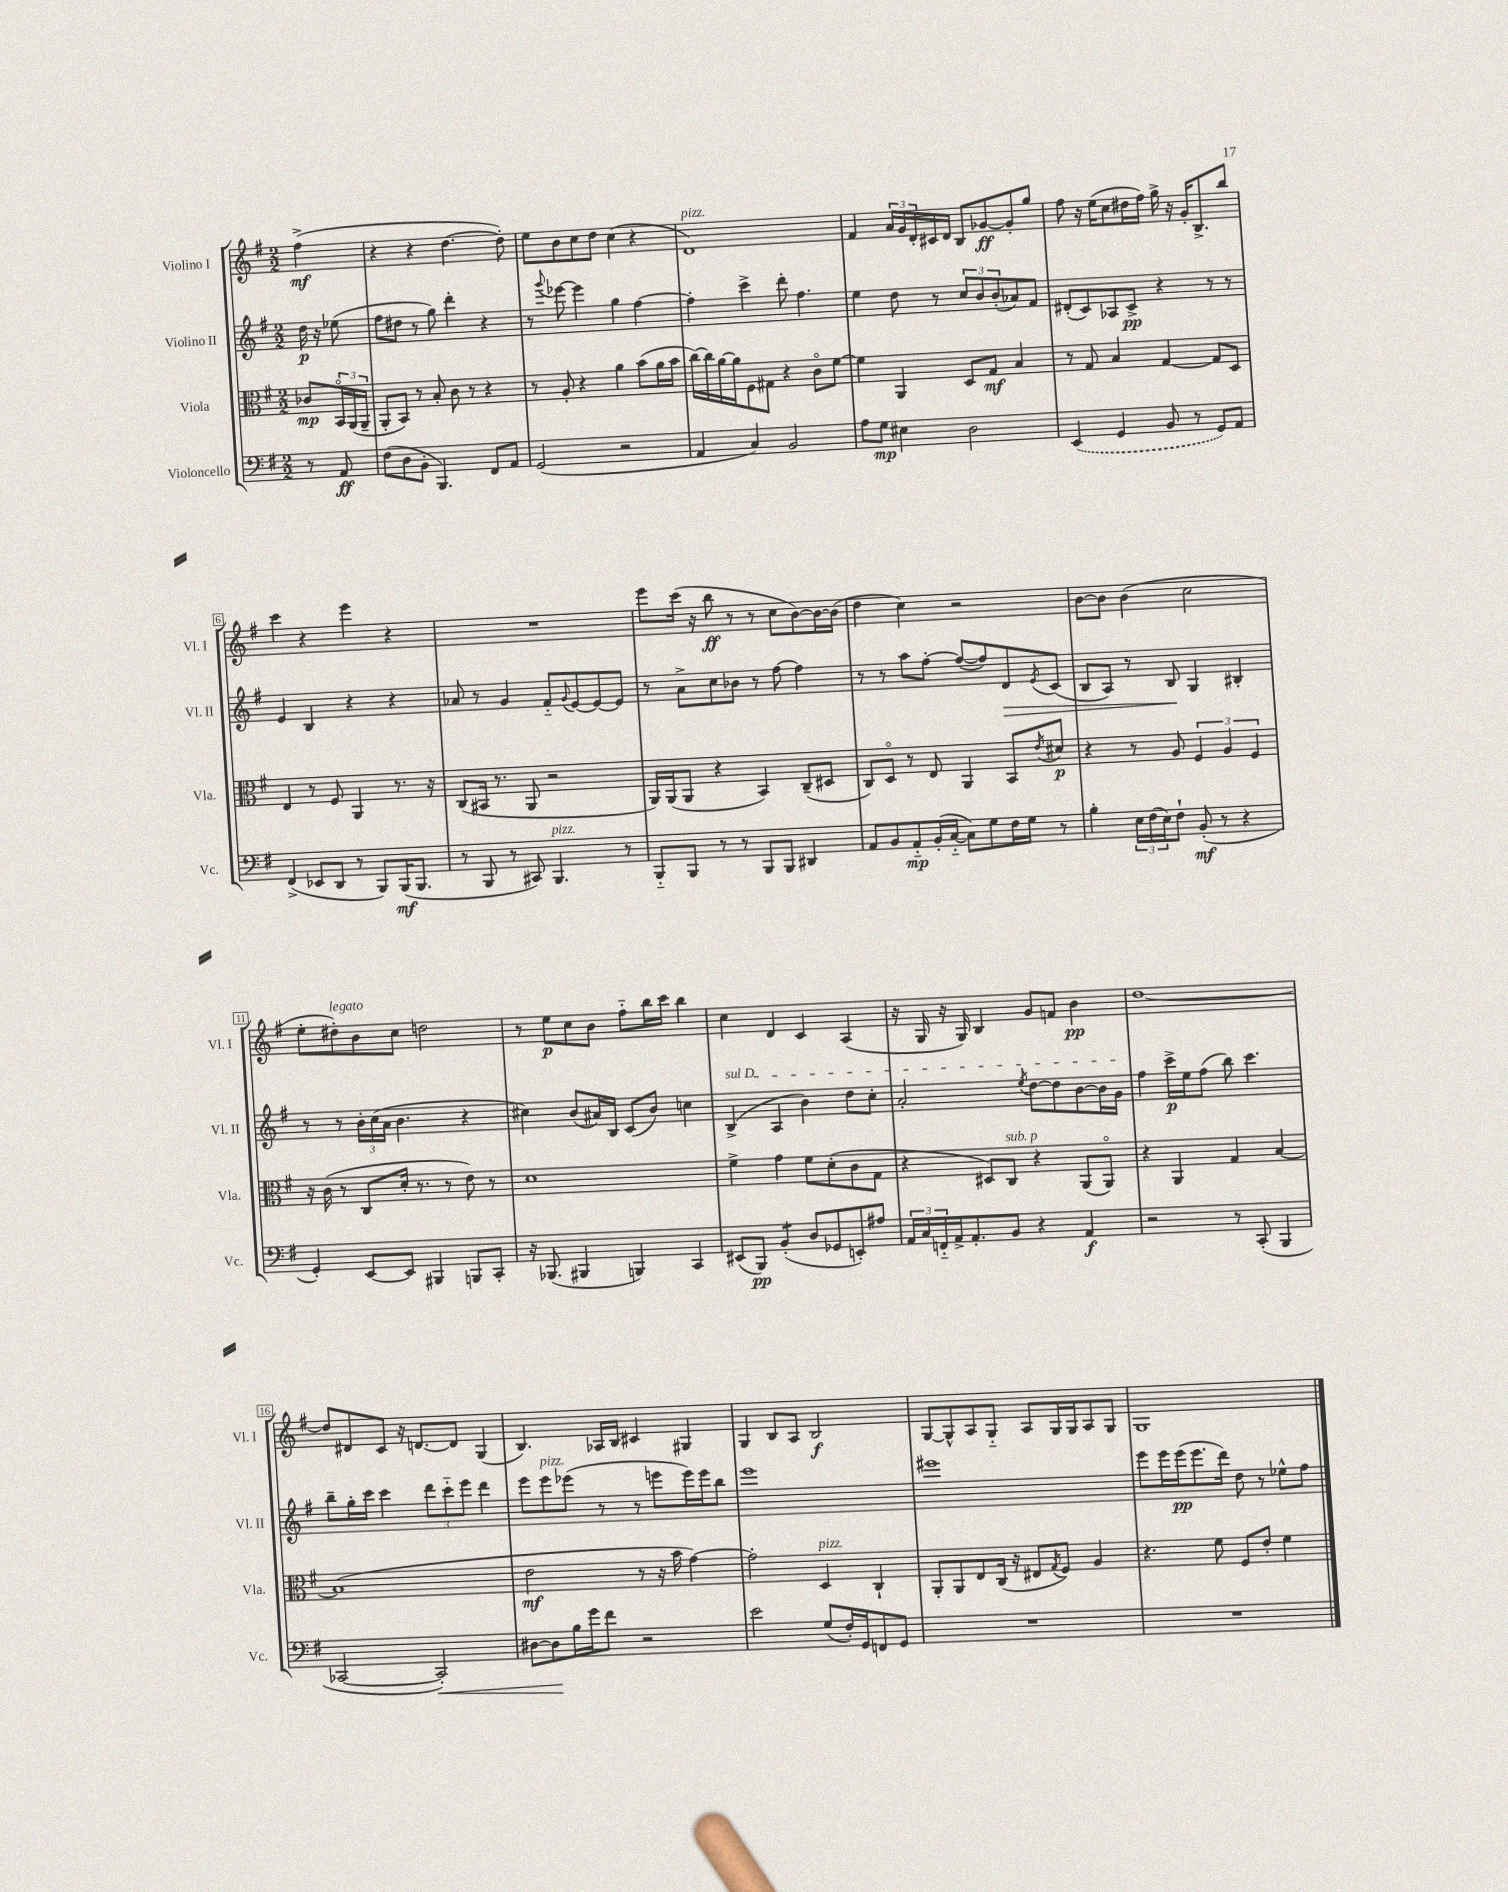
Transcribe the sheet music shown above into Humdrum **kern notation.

**kern	**kern	**kern	**kern
*staff4	*staff3	*staff2	*staff1
*clefF4	*clefC3	*clefG2	*clefG2
*k[f#]	*k[f#]	*k[f#]	*k[f#]
*M2/2	*M2/2	*M2/2	*M2/2
8r	8c-/L	16dd\	(4ff#^\
.	.	16r	.
8AA/	24BBo/L	(8ee-\	.
.	(24AA/	.	.
.	24AA~/JJ	.	.
=	=	=	=
(8F#\L	8AA'/L	8ff#\L	4r
8D\	8BB/J)	8dd#\J	.
8BB'\J	8r	8r	4r
4.BBB/)	8B'/	8gg\)	.
.	8c\	4ddd'\	[4.dd\
.	8r	.	.
8FF#/L	4r	4r	.
8AA/J	.	.	8dd'\])
=	=	=	=
(2GG/	8r	8r	8ee\L
.	.	8qqggg/	.
.	8A'/	[8eee-\	8b\
.	4r	4eee-\]	8cc\
.	.	.	8dd\J
2r	4a\	4gg\	(4cc\
.	(8b\L	[4ff#\	4r
.	16a\L	.	.
.	16b\JJ	.	.
=	=	=	=
4AA/	[16cc\LL)	4ff#'\]	1d)
.	16cc\]	.	.
.	[16a\	.	.
.	16a\]J	.	.
4C/)	8F#\	4ccc^\	.
.	8G#\J	.	.
2BB/	4r	8ddd'\	.
.	.	4.ff#\	.
.	8co\L	.	.
.	[8f#\J	.	.
=	=	=	=
8A\L	4f#\]	4ee\	4f#/
8G\J	.	.	.
4E#\	4AA/	8dd\	24a/LL
.	.	.	24g/
.	.	.	24d'/
.	.	8r	16c#/
.	.	.	16d/JJ
2D\	8D/L	12cc/L	8B/L
.	.	12b/	.
.	8G/J	.	[8g-/
.	.	(12b'/	.
.	4B/	8a-/)	8g-'/]
.	.	8f#/J	8gg/J
=	=	=	=
(4EE/	8r	(8d#'/L	8ff#\
.	8G/	8c/)	16r
.	.	.	(16ee\LK
4GG/	4B/	8A-/	8cc\
.	.	8c^/J	16dd#\L
.	.	.	16ff#\JJ)
8BB/	[4G/	4r	16gg^\
.	.	.	16r
8r	.	.	16g'/LK
.	.	.	8.B^/
8GG/L)	8G/]L	8r	.
8AA/J	8D/J	8r	8bb/J
=	=	=	=
(4FF#^/	4E/	4e/	4ccc\
8EE-/L	8r	4B/	4r
8DD/J	8F#/	.	.
8r	4AA/	4r	4eee\
8BBB/L)	.	.	.
(16BBB/K	8.r	4r	4r
8.BBB/J	.	.	.
.	16r	.	.
=	=	=	=
8r	(8C/L	8a-/	1r
8BBB/	16BB#/Jk	8r	.
.	8.r	.	.
8r	.	4g/	.
8CC#/)	8AA/	.	.
4.BBB/	2r	8f#'~/L	.
.	.	8qqg/	.
.	.	[8e/	.
.	.	8e/_	.
8r	.	8e/]J	.
=	=	=	=
8BBB'~/L	16AA/LL)	8r	8eee\L
.	(16AA/J	.	.
8BBB/J	8AA/J	8a^\L	(16ccc\Jk
.	.	.	16r
8r	4r	8cc\	8bb\
8r	.	8b-\J	8r
8BBB/L	4BB/)	8r	8r
8BBB/J	.	[8ff#\	8cc\L
4DD#/	(8C~/L	4ff#\]	[8b\)
.	8D#/J	.	16b\_L
.	.	.	(16b\]JJ
=	=	=	=
8AA/L	8C/L)	8r	4dd\
8BB/	8Do/J	8r	.
8AA'~/	8r	8aa\L	4cc\)
(16BB'/L	8E/	[8ff#'\J	.
[16C'~/JJ	.	.	.
8C\]L)	4AA/	(8ff#/_L	2r
8G\	.	8ff#/])	.
16F#\L	8BB/L	8d/	.
16G\JJ	.	.	.
.	8qe/	8qe/	.
8r	8d#/J	(8c/J	.
=	=	=	=
4B'\	4r	8B/L	[8b\L
.	.	8A/J)	8b\]J
24E\LL	8r	8r	(4b\
(24F#\	.	.	.
24E\J)	.	.	.
8F#`\J	8A/	8B/	.
(8BB'/	6F#/	4G/	2cc\
8r	.	.	.
.	6A/	.	.
4r	.	4B#'/	.
.	6F#/	.	.
=	=	=	=
4GG'/)	16r	8r	8ee'\L
.	(16c\	.	.
.	8r	8r	8dd#'\)
[8EE/L	8C/L	24b'\LL	8b\
.	.	(24cc\	.
.	.	24a\JJ	.
8EE/]J	16d'/Jk	4.b\	8cc\J
.	8.r	.	.
4BBB#/	.	.	2dd\
.	8r	.	.
8BBB/L	8e\)	4r	.
8CC'/J	8r	.	.
=	=	=	=
16r	1d	4cc#\)	8r
(8.BBB-/	.	.	.
.	.	.	8ee\L
4BBB#/	.	(8b/L	8cc\
.	.	16a#/L)	8b\J
.	.	16B/JJ	.
4BBB/)	.	(8c/L	8ff#'~\L
.	.	8b/J)	16bb\L
.	.	.	16ccc\JJ
4CC/	.	4cc\	4bb\
=	=	=	=
(8EE#/L	4f#^\	(4B^/	4cc\
8BBB/J)	.	.	.
(4BB'/	4g\	4A/	4d/
8D/L	8f#\L	4b\)	4c/
8GG-/	(8d'\	.	.
8EE'/)	8c\	8dd\L	(4A/
8A#/J	8G\J	8cc'\J	.
=	=	=	=
24AA/LL	4r	2a'/	16r
24C/	.	.	.
.	.	.	16G/
24FF'~/	.	.	.
16AA^/J	.	.	16r
8.AA'/	.	.	16G/)
.	8D#/L)	.	4B/
8BB/J	8C/J	.	.
.	.	8qee/	.
4r	4r	[8dd\L	8g/L
.	.	8dd\]	8f/J
4AA/	(8AA/L	[8b\	4b\
.	8AAo/J)	16b\]L	.
.	.	16g\JJ	.
=	=	=	=
2r	4r	4ff#\	[1dd
.	4AA/	16ccc^\LL	.
.	.	16ee\J	.
.	.	(8ff#\J	.
8r	4G/	8bb\)	.
(8CC'/	.	4.ccc\	.
4BBB/	[4B/	.	.
=	=	=	=
[2CC-/	(1B]	8bb~\L	8dd/]L
.	.	16gg'\L	8d#/
.	.	16ccc\JJ	.
.	.	4ccc\	8c/J
.	.	.	16r
.	.	.	[8.d/L
2CC-'/])	.	12ddd\L	.
.	.	12ccc'~\	.
.	.	.	8d/]J
.	.	12eee\J	.
.	.	4ddd\	(4G/
=	=	=	=
[8D#\L	2e\	8eee\L	4.B/)
8D#\]	.	8eee\	.
16B\L	.	(8eee-\J	.
16g\J	.	.	.
8f#\J	.	8r	16A-/LL
.	.	.	16B/JJ
2r	8r	8r	4c#/
.	16r	8eee\L	.
.	16b\	.	.
.	[4g\)	16eee\L)	4G#/
.	.	16eee\J	.
.	.	8bb\J	.
=	=	=	=
2e\	2g'\]	1eee	4G/
.	.	.	8B/L
.	.	.	8A/J
(8G/L	4D/	.	2B/
16F#'/L)	.	.	.
16GG/J	.	.	.
8FF/	4C`/	.	.
8GG/J	.	.	.
=	=	=	=
1r	8AA'/L	1eee#	[8G/L
.	8AA/	.	8G^^/]
.	8E/	.	8A/
.	(16C/Jk	.	8G'~/J
.	16r	.	.
.	8E#/L	.	8A/L
.	8qG/	.	.
.	8F#/J)	.	16G/L
.	.	.	16G/J
.	4A/	.	8A/
.	.	.	8G/J
=	=	=	=
1r	4.r	8eee\L	1G
.	.	16eee\L	.
.	.	(16eee\J	.
.	.	8.eee\	.
.	8f#\	.	.
.	.	16ddd\Jk)	.
.	8F#/L	8dd\	.
.	8e'/J	8r	.
.	4f#\	8ee-^^\L	.
.	.	8ff#\J	.
==	==	==	==
*-	*-	*-	*-
